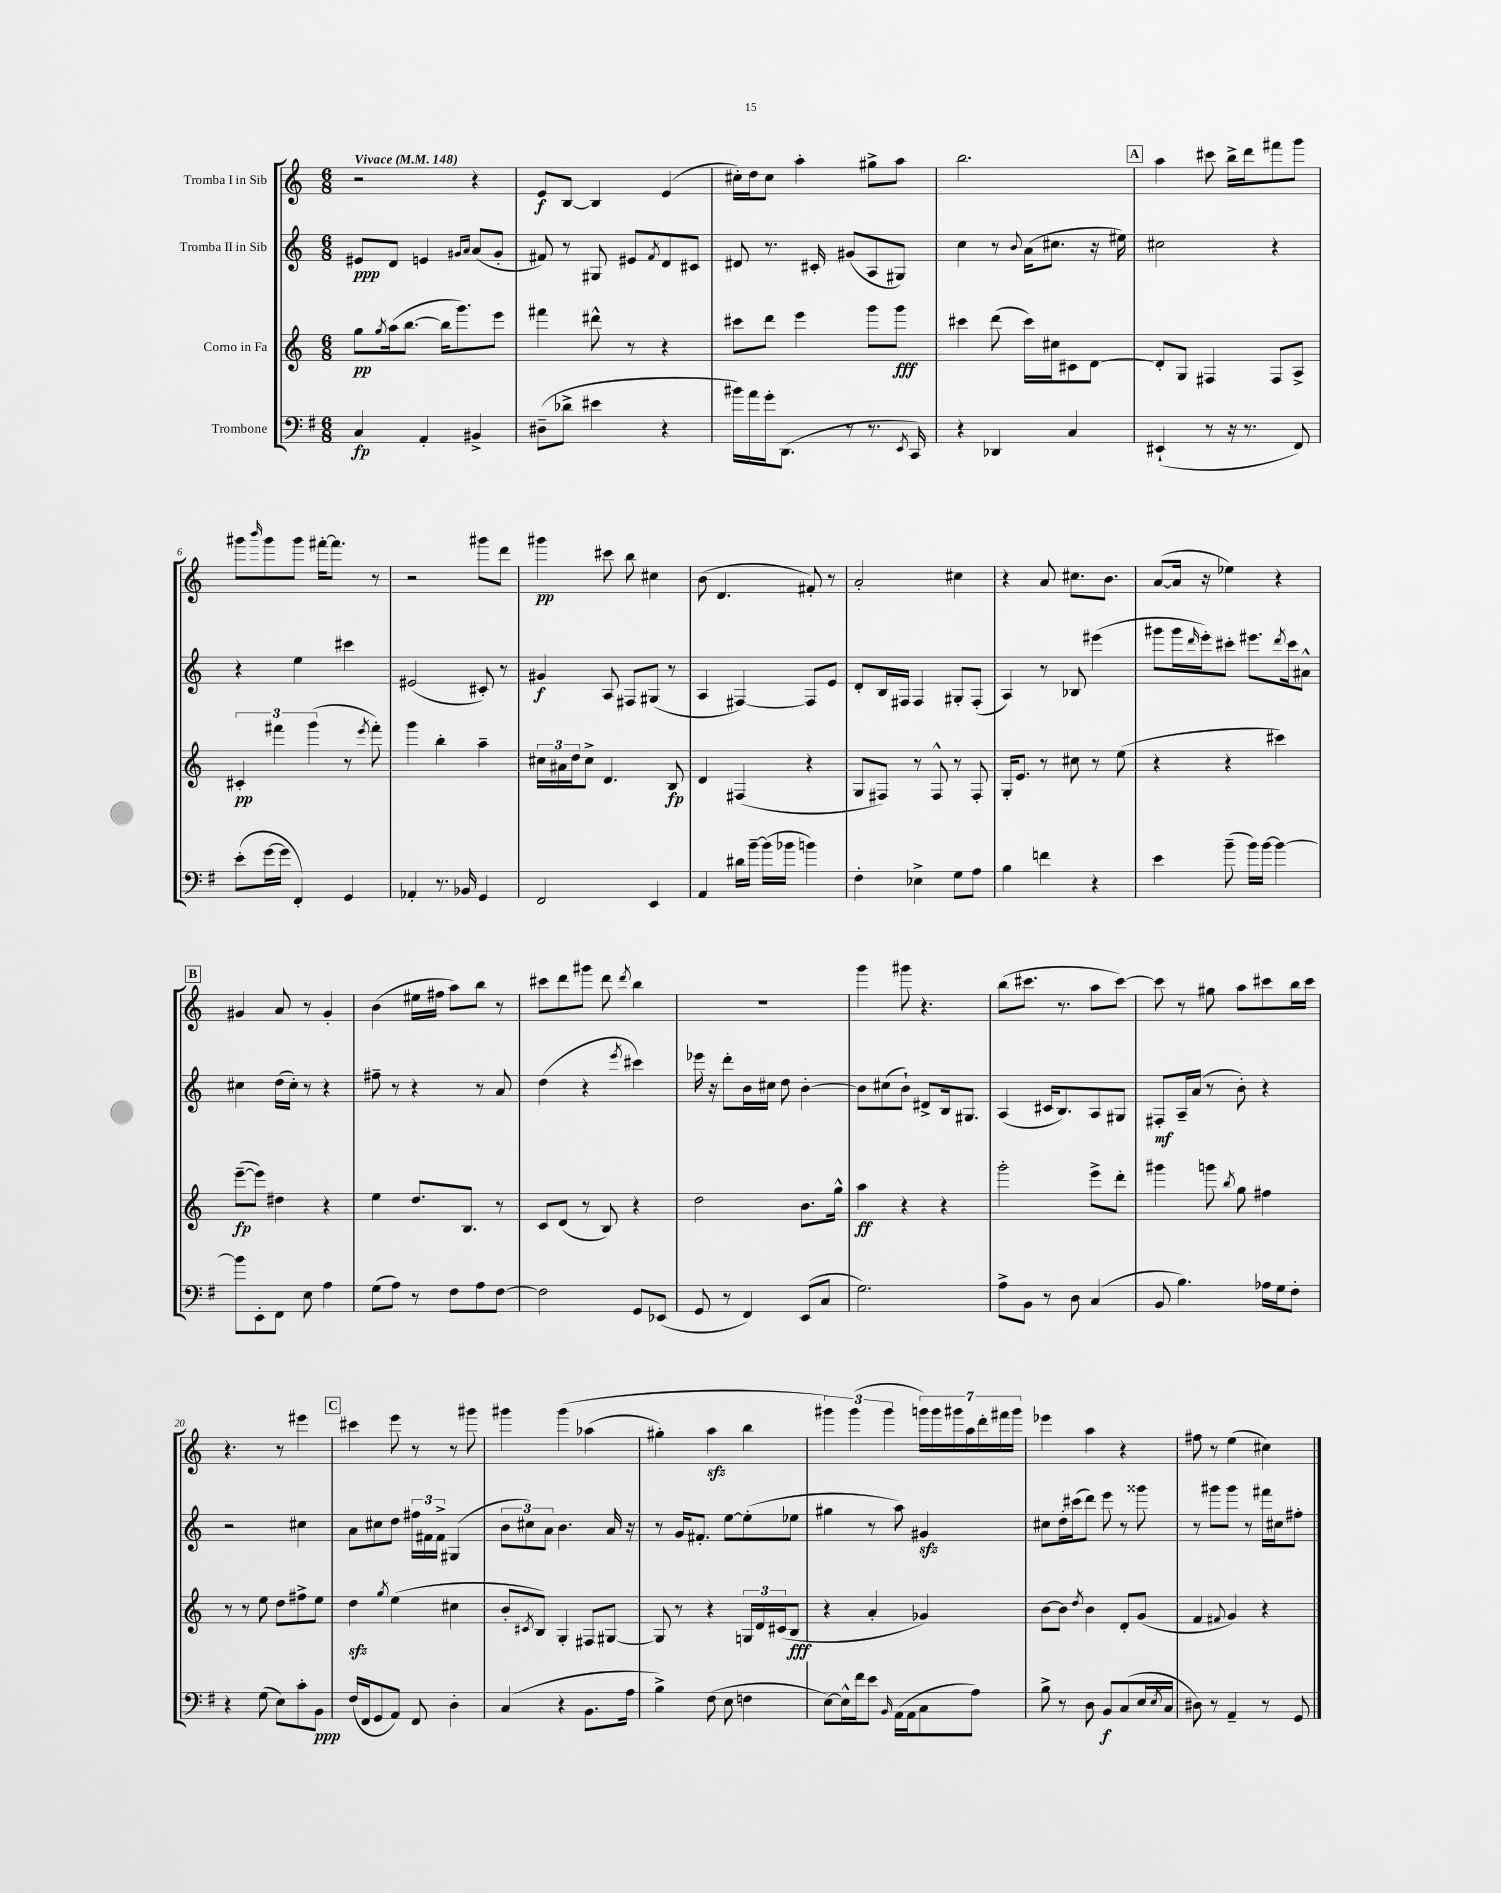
<<
\new StaffGroup <<
\new Staff = "s0" \with { instrumentName = "Tromba I in Sib" } {
    \clef treble \key c \major \numericTimeSignature \time 6/8 \tempo "Vivace" 4 = 148
    r2 r4 |
    e'8\f b8~ b4 e'4( |
    cis''16-.) d''16 cis''8 a''4-. gis''8-> a''8 |
    b''2. |
    \mark \markup { \box "A" } a''4 cis'''8 b''16-> d'''16 fis'''8 g'''8 |
    gis'''8 \grace { b'''16 } gis'''8 gis'''8 fis'''16~-. fis'''8. r8 |
    r2 gis'''8 d'''8 |
    gis'''4\pp cis'''8 b''8 cis''4 |
    b'8( d'4. fis'8-.) r8 |
    a'2-. cis''4 |
    r4 a'8 cis''8. b'8. |
    a'8~( a'16 r16 ees''4) r4 |
    \mark \markup { \box "B" } gis'4 a'8 r8 gis'4-. |
    b'4( eis''16 fis''16 a''8) b''8 r8 |
    cis'''8 d'''8 gis'''8 d'''8 \acciaccatura { d'''8 } b''4 |
    R2. |
    g'''4 gis'''8 r4. |
    b''8( cis'''8. r8. a''8 cis'''8~) |
    cis'''8 r8 gis''8 a''8 cis'''8 b''16 cis'''16 |
    r4. r8 eis'''4 |
    \mark \markup { \box "C" } cis'''4 e'''8 r8 r8 gis'''8 |
    gis'''4 gis'''4\( aes''4( |
    gis''4-.) a''4\sfz b''4 |
    \tuplet 3/2 { gis'''4\) gis'''4( gis'''4 } \tuplet 7/4 { g'''16) g'''16 gis'''16 a''16 d'''16-. fis'''16 gis'''16 } |
    ees'''4 a''4 r4 |
    fis''8 r8 e''4( cis''4) \bar "|." |
}
\new Staff = "s1" \with { instrumentName = "Tromba II in Sib" } {
    \clef treble \key c \major \numericTimeSignature \time 6/8
    eis'8\ppp d'8 e'4 \grace { gis'16 a'16 } a'8( gis'8-. |
    fis'8) r8 gis8 eis'8 \acciaccatura { fis'8 } d'8 cis'8 |
    dis'8 r8. cis'16-. gis'8( a8 gis8) |
    c''4 r8 \appoggiatura { b'8 } a'16( cis''8. r16 eis''16) |
    \mark \markup { \box "A" } cis''2 r4 |
    r4 e''4 cis'''4 |
    eis'2( cis'8-.) r8 |
    gis'4\f a8 fis8 gis8( r8 |
    a4 fis4~) fis8 e'8 |
    d'8-. b16 fis16 fis4 gis8-. fis8-.( |
    a4) r8 bes8 eis'''4( |
    gis'''8 gis'''16 \grace { d'''16 } e'''16-.) cis'''8-. eis'''8. \acciaccatura { d'''8 } cis'''16 ais'8-^ |
    \mark \markup { \box "B" } cis''4 d''16( cis''16-.) r8 r4 |
    fis''8-- r8 r4 r8 a'8 |
    d''4( r4 \acciaccatura { e'''8 } cis'''4) |
    ees'''16 r16 d'''8-. b'16 cis''16 d''8 b'4~-. |
    b'8 cis''8( b'8-!) dis'8-> b16 gis8. |
    a4( cis'16 b8.) a8 gis8 |
    fis8-.\mf a16-- a'16( r8 b'8-.) r4 |
    r2 cis''4 |
    \mark \markup { \box "C" } a'8 cis''8 d''8 \tuplet 3/2 { fis''16 fis'16 fis'16-> } gis4( |
    \tuplet 3/2 { b'8 cis''8) a'8 } b'4. a'16 r16 |
    r8 g'16 fis'8.-. e''8~ e''8-.( ees''8 |
    gis''4 r8 a''8) gis'4\sfz |
    cis''8 d''16-. cis'''16( d'''8) e'''8 r8 gisis'''8 |
    r8 gis'''8 gis'''8 r8 fis'''16 cis''16 fis''8-. \bar "|." |
}
\new Staff = "s2" \with { instrumentName = "Corno in Fa" } {
    \clef treble \key c \major \numericTimeSignature \time 6/8
    g''8\pp \acciaccatura { g''8 } a''16( b''8.~ b''16 g'''8.) e'''8 |
    fis'''4 dis'''8-^ r8 r4 |
    cis'''8 d'''8 e'''4 g'''8 g'''8\fff |
    cis'''4 d'''8( cis'''16) cis''16 cis'8 d'8~ |
    \mark \markup { \box "A" } d'8-. g8 fis4 fis8 a8-> |
    \tuplet 3/2 { cis'4-.\pp fis'''4 g'''4( } r8 \acciaccatura { e'''8 } fis'''8-.) |
    g'''4 b''4-. a''4-- |
    \tuplet 3/2 { cis''16 ais'16 d''16 } cis''8-> d'4. b8\fp |
    d'4 fis4( r4 |
    g8 fis8) r8 fis8-^ r8 fis8-. |
    g16-. e'8. r8 cis''8 r8 e''8( |
    r4 r4 cis'''4) |
    \mark \markup { \box "B" } e'''8~--\fp( e'''8) dis''4 r4 |
    e''4 d''8. b8. r8 |
    c'8 d'8( r8 b8) r4 |
    d''2 b'8. g''16-^ |
    a''4\ff r4 r4 |
    g'''2-. e'''8-> d'''8-. |
    gis'''4 g'''8 \acciaccatura { b''8 } g''8 fis''4 |
    r8 r8 e''8 d''8 fis''8-> e''8 |
    \mark \markup { \box "C" } d''4\sfz \acciaccatura { g''8 } e''4( cis''4 |
    b'8-. \acciaccatura { cis'8 } b8) g4-. fis8 gis8~ |
    gis8 r8 r4 \tuplet 3/2 { g16 d'16 cis'16( } b8\fff |
    r4 a'4-. ges'4) |
    b'8~ b'8 \acciaccatura { d''8 } b'4 d'8-. g'8( |
    f'4 \appoggiatura { fis'8 } g'4) r4 \bar "|." |
}
\new Staff = "s3" \with { instrumentName = "Trombone" } {
    \clef bass \key g \major \numericTimeSignature \time 6/8
    c4\fp a,4-. bis,4-> |
    dis8--( des'8-> eis'4 r4 |
    bis'16) a'16 g'16-. d,8.( r8 r8. \acciaccatura { e,8 } c,16) |
    r4 des,4 c4 |
    \mark \markup { \box "A" } eis,4-!( r8 r16 r8. fis,8) |
    e'8-.( g'16~ g'16 fis,4-.) g,4 |
    aes,4-. r8. bes,16 g,4 |
    fis,2 e,4 |
    a,4 dis'16 b'16~-- b'16( bes'16 b'4) |
    fis4-. ees4-> g8 a8 |
    b4 f'4 r4 |
    e'4 b'8--( b'16) b'16~ b'4~ |
    \mark \markup { \box "B" } b'8 e,8-. fis,8 e8 a4 |
    g8( a8) r8 fis8 a8 fis8~ |
    fis2 g,8 ees,8( |
    g,8 r8 fis,4) e,8( c8 |
    g2.) |
    a8-> b,8 r8 d8 c4( |
    b,8 b4.) aes16 g16 fis8-. |
    r4 g8( e8) c'8-. b,8\ppp |
    \mark \markup { \box "C" } fis16( fis,16 g,8 a,8) fis,8 d4-. |
    c4( r4 b,8. a16 |
    b4->) fis8( e8 f4 |
    e8~) e16-^ fis'16 e'8 \grace { b,16 } a,16( a,16 c8 a8) |
    b8-> r8 d8 b,8\f c8( e16 \acciaccatura { e8 } c16 |
    dis8) r8 a,4-- r8 g,8 \bar "|." |
}
>>
>>
